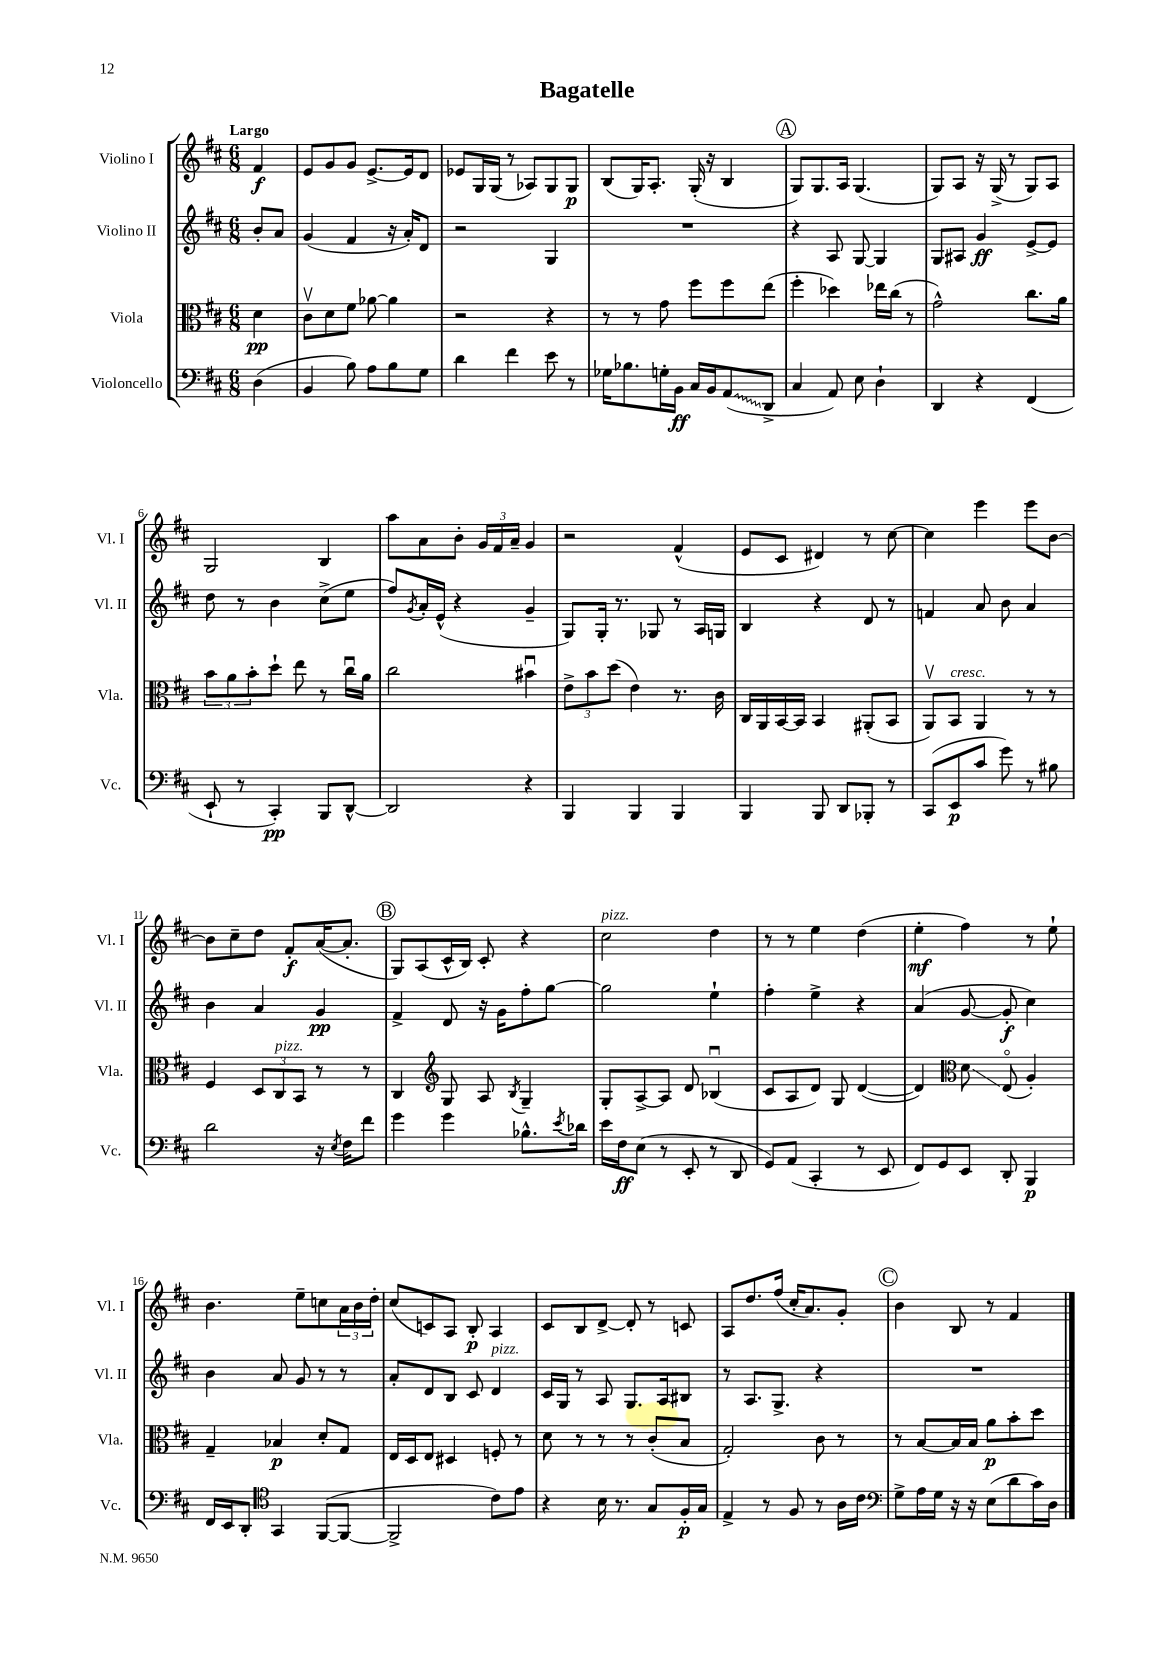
\header { title = "Bagatelle" }
<<
\new StaffGroup <<
\new Staff = "s0" \with { instrumentName = "Violino I" shortInstrumentName = "Vl. I" } {
    \clef treble \key d \major \numericTimeSignature \time 6/8 \partial 4 \tempo "Largo"
    fis'4\f |
    e'8 g'8 g'8 e'8.~-> e'16 d'8 |
    ees'8 g16 g16( r8 aes8) g8 g8\p |
    b8( g16) a8.-. g16-.( r16 b4 |
    \mark \markup { \circle "A" } g8) g8. a16 g4.( |
    g8) a8 r16 g16->( r8 g8) a8 |
    g2 b4 |
    a''8 a'8 b'8-. \tuplet 3/2 { g'16 fis'16 a'16-- } g'4 |
    r2 fis'4-^( |
    e'8 cis'8 dis'4) r8 cis''8~ |
    cis''4 e'''4 e'''8 b'8~ |
    b'8 cis''8-- d''8 fis'8-.\f a'16~( a'8.-. |
    \mark \markup { \circle "B" } g8) a8( cis'16-^ b16) cis'8-. r4 |
    cis''2^\markup { \italic "pizz." } d''4 |
    r8 r8 e''4 d''4( |
    e''4-.\mf fis''4) r8 e''8-! |
    b'4. e''8-- c''8 \tuplet 3/2 { a'16 b'16 d''16-. } |
    cis''8( c'8) a8 b8-.\p a4 |
    cis'8 b8 d'8~-> d'8-. r8 c'8 |
    a8 d''8. fis''16( cis''16-. a'8.) g'8-. |
    \mark \markup { \circle "C" } b'4 b8 r8 fis'4 \bar "|." |
}
\new Staff = "s1" \with { instrumentName = "Violino II" shortInstrumentName = "Vl. II" } {
    \clef treble \key d \major \numericTimeSignature \time 6/8 \partial 4
    b'8-. a'8 |
    g'4( fis'4 r16 a'16-.) d'8 |
    r2 g4 |
    R2. |
    \mark \markup { \circle "A" } r4 a8 g8~ g4 |
    g8 ais8 g'4\ff e'8~-> e'8 |
    d''8 r8 b'4 cis''8->( e''8 |
    fis''8) \acciaccatura { g'8 } a'16-. e'16-^( r4 g'4-- |
    g8) g16-. r8. ges8 r8 a16 g16 |
    b4 r4 d'8 r8 |
    f'4 a'8 b'8 a'4 |
    b'4 a'4 g'4\pp |
    \mark \markup { \circle "B" } fis'4-> d'8 r16 g'16 fis''8-. g''8~ |
    g''2 e''4-! |
    fis''4-. e''4-> r4 |
    a'4( g'8~ g'8-.\f cis''4) |
    b'4 a'8 g'8 r8 r8 |
    a'8-. d'8 b8 cis'8 d'4^\markup { \italic "pizz." } |
    cis'16 g16 r8 a8 g8. a16 bis8 |
    r8 a8. g8.-> r4 |
    \mark \markup { \circle "C" } R2. \bar "|." |
}
\new Staff = "s2" \with { instrumentName = "Viola" shortInstrumentName = "Vla." } {
    \clef alto \key d \major \numericTimeSignature \time 6/8 \partial 4
    d'4\pp |
    cis'8\upbow d'8 fis'8 aes'8~ aes'4 |
    r2 r4 |
    r8 r8 g'8 fis''8 fis''8 e''8( |
    \mark \markup { \circle "A" } fis''4-. des''4) ees''16 cis''16( r8 |
    g'2-^) cis''8. a'16 |
    \tuplet 3/2 { b'8 a'8 b'8-. } d''8-! e''8 r8 cis''16\downbow a'16 |
    cis''2 bis'4\downbow |
    \tuplet 3/2 { e'8-> b'8 d''8( } e'4) r8. cis'16 |
    cis16 a,16 b,16~ b,16 b,4 ais,8-.( b,8 |
    a,8\upbow) b,8^\markup { \italic "cresc." } a,4 r8 r8 |
    fis4 \tuplet 3/2 { d8 cis8^\markup { \italic "pizz." } b,8 } r8 r8 |
    \mark \markup { \circle "B" } cis4 \clef treble g8 a8 \acciaccatura { b8 } g4-- |
    g8-. a8~-> a8 d'8 bes4\downbow( |
    cis'8 a8 d'8) g8 d'4~( |
    d'4) \clef alto d'8\glissando e8\flageolet( a4-.) |
    g4-- bes4\p d'8-. g8 |
    e16 d16 e8 dis4 f8-. r8 |
    d'8 r8 r8 r8 cis'8-.( b8 |
    g2-.) cis'8 r8 |
    \mark \markup { \circle "C" } r8 b8~ b16 b16 a'8\p b'8-. d''8 \bar "|." |
}
\new Staff = "s3" \with { instrumentName = "Violoncello" shortInstrumentName = "Vc." } {
    \clef bass \key d \major \numericTimeSignature \time 6/8 \partial 4
    d4( |
    b,4 b8) a8 b8 g8 |
    d'4 fis'4 e'8 r8 |
    ges16 bes8. g16-. b,16\ff cis16 b,16 \once \override Glissando.style = #'zigzag a,8\glissando( d,8-> |
    \mark \markup { \circle "A" } cis4 a,8) e8 d4-! |
    d,4 r4 fis,4( |
    e,8-! r8 cis,4-.\pp) b,,8 d,8~-^ |
    d,2 r4 |
    b,,4 b,,4 b,,4 |
    b,,4 b,,8 d,8 bes,,8-. r8 |
    cis,8( e,8\p cis'8 g'8) r8 bis8 |
    d'2 r16 \acciaccatura { e8 } fis16 fis'8 |
    \mark \markup { \circle "B" } g'4 g'4 bes8.-^ \acciaccatura { e'8 } des'16 |
    e'16 fis16\ff e8( r8 e,8-. r8 d,8 |
    g,8) a,8( cis,4-. r8 e,8 |
    fis,8) g,8 e,8 d,8-. b,,4\p |
    fis,16 e,16 d,8-. \clef tenor g,4 fis,8~( fis,8~ |
    fis,2-> cis'8) e'8 |
    r4 b16 r8. g8 fis16-.\p g16 |
    e4-> r8 fis8 r8 a16 cis'16 |
    \mark \markup { \circle "C" } \clef bass g8-> a16 g16 r16 r16 e8( d'8 cis'16) d16 \bar "|." |
}
>>
>>
